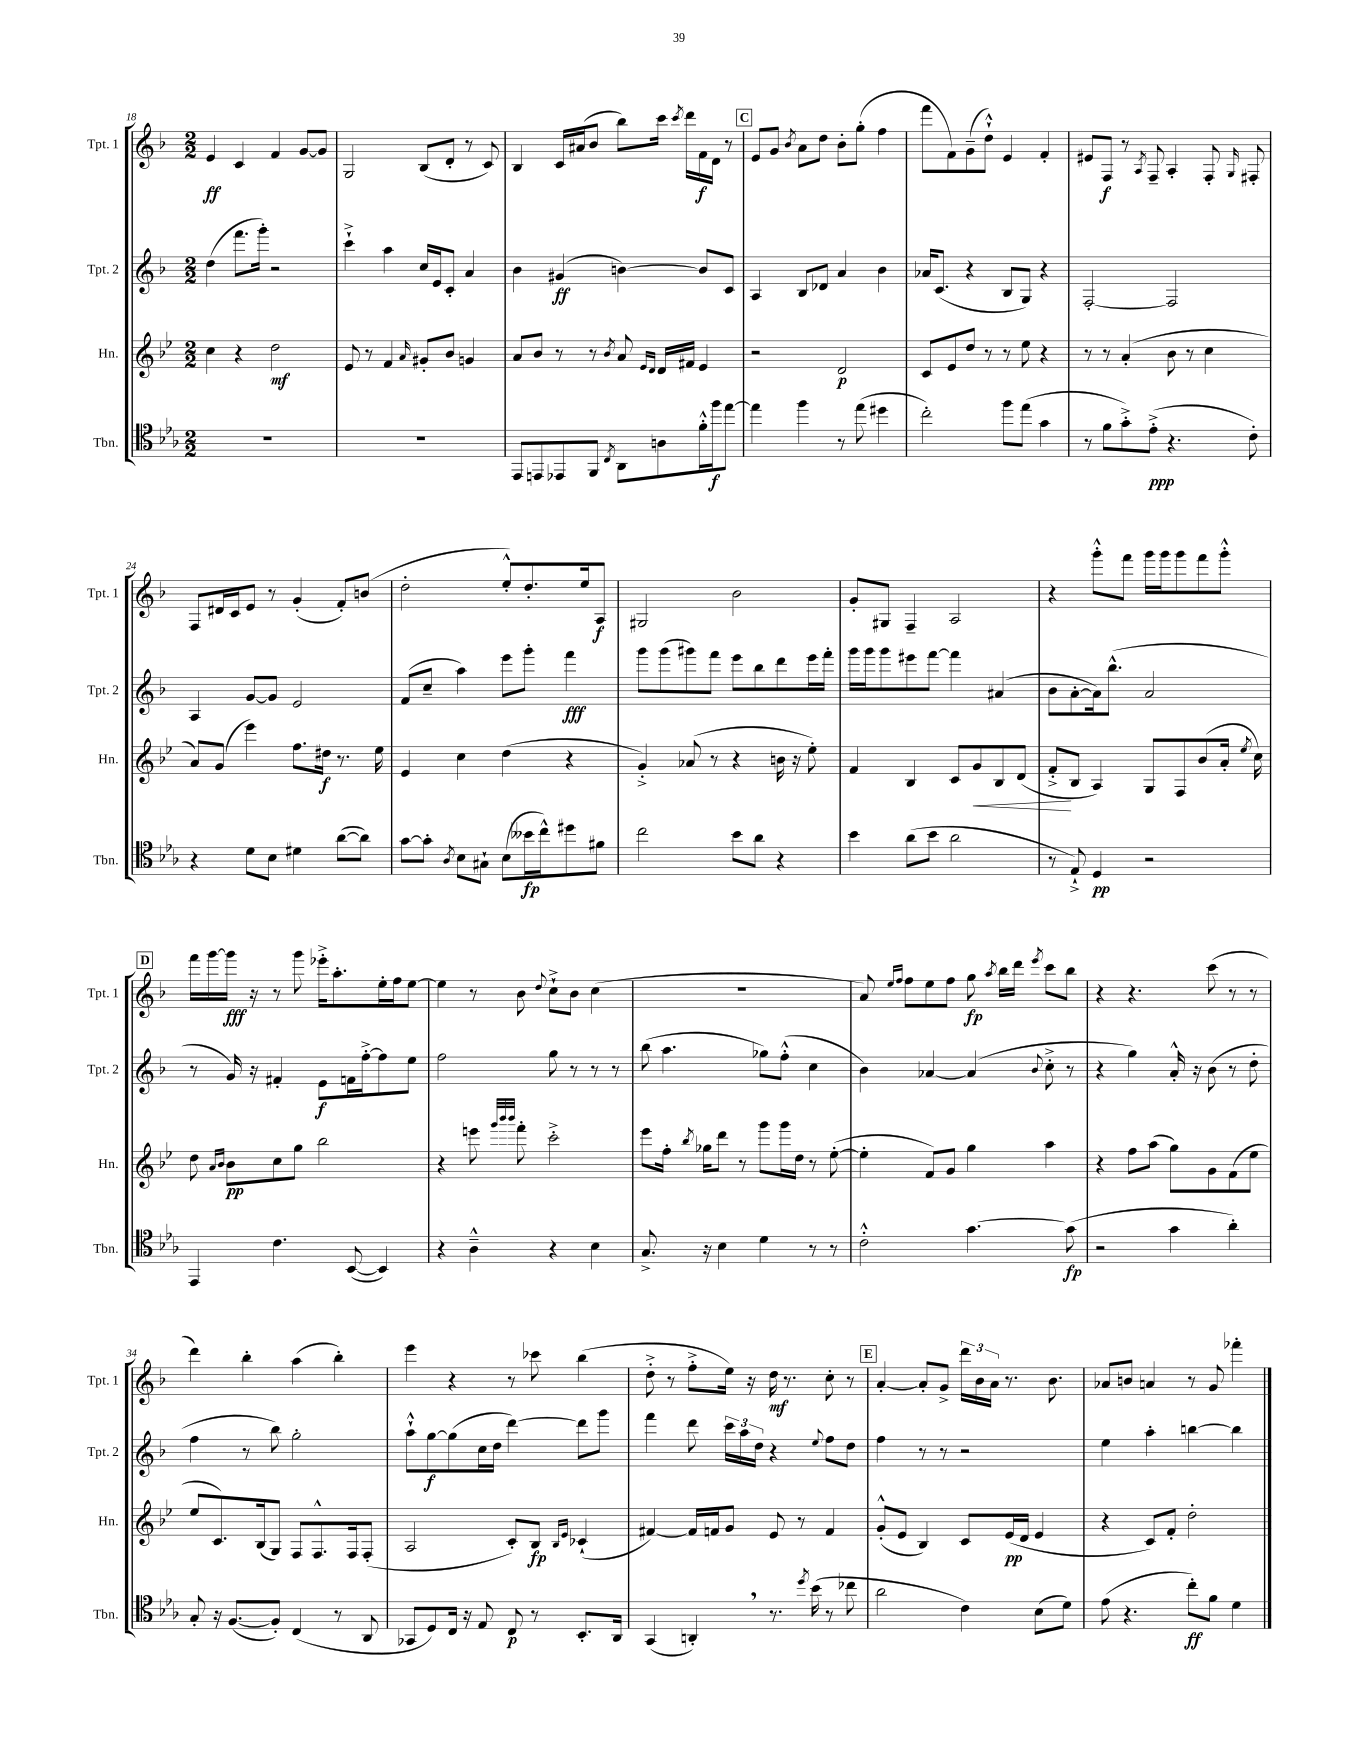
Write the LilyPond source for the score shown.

<<
\new StaffGroup <<
\new Staff = "s0" \with { instrumentName = "Tpt. 1" shortInstrumentName = "Tpt. 1" } {
    \clef treble \key f \major \numericTimeSignature \time 2/2
    \autoBeamOff e'4\ff c'4 f'4 g'8[~ g'8] |
    g2 bes8[( d'8]-. r8 c'8) |
    bes4 c'16[ ais'16( bes'8] bes''8[) c'''16] \acciaccatura { c'''8 } d'''16[ f'16\f d'16] r8 |
    \mark \markup { \box "C" } e'8[ g'8] \acciaccatura { bes'8 } a'8[ d''8] bes'8[-. g''8]-.( f''4 |
    f'''8[ f'8) g'8--( d''8]-!-^) e'4 f'4-. |
    eis'8[ f8]\f r8 \acciaccatura { a8 } f8-- a4-. f8-. \grace { g16 } fis8-. |
    f8[ dis'16 c'16 e'8] r8 g'4-.( f'8[-.) b'8]( |
    d''2-. e''8[-.-^) d''8.-. e''16 a8]\f |
    gis2 bes'2 |
    g'8[-. gis8] f4-- a2 |
    r4 g'''8[-.-^ f'''8] g'''16[ g'''16 g'''8 f'''8 g'''8]-.-^ |
    \mark \markup { \box "D" } f'''16[ g'''16~ g'''16]\fff r16 r8 g'''8 ees'''16[-.-> a''8.-. e''16-. f''16 e''8]~ |
    e''4 r8 bes'8 \appoggiatura { d''8 } c''8[-!-> bes'8] c''4( |
    R1 |
    a'8) \grace { e''16[ f''16] } f''8[ e''8 f''8] g''8\fp \acciaccatura { a''8 } bes''16[ d'''16] \acciaccatura { e'''8 } c'''8[ bes''8] |
    r4 r4. c'''8( r8 r8 |
    d'''4) bes''4-. a''4( bes''4-.) |
    e'''4 r4 r8 ces'''8 bes''4( |
    d''8-.-> r8 f''8[-.-> e''16]) r16 d''16\mf r8. c''8-. r8 |
    \mark \markup { \box "E" } a'4~-. a'8[-. g'8]-> \tuplet 3/2 { d'''16[ bes'16 a'16] } r8. bes'8. |
    aes'8[ b'8] a'4 r8 g'8 fes'''4-. \bar "|." |
}
\new Staff = "s1" \with { instrumentName = "Tpt. 2" shortInstrumentName = "Tpt. 2" } {
    \clef treble \key f \major \numericTimeSignature \time 2/2
    \autoBeamOff d''4( f'''8.[ g'''16]-.) r2 |
    c'''4-!-> a''4 c''16[ e'16 c'8]-. a'4 |
    bes'4 gis'4\ff( b'4~) b'8[ c'8] |
    \mark \markup { \box "C" } a4 bes8[ des'8] a'4 bes'4 |
    aes'16[ c'8.]( r4 bes8[ g8]) r4 |
    f2~-. f2 |
    a4 g'8[~ g'8] e'2 |
    f'8[( c''8]-- a''4) e'''8[ g'''8]-. f'''4\fff |
    g'''8[ g'''8( gis'''8) f'''8] e'''8[ bes''8 d'''8 e'''16 f'''16]-. |
    g'''16[ g'''16 g'''8 eis'''8 f'''8]~ f'''4 ais'4( |
    bes'8[ a'8~-. a'16) bes''8.]-^( a'2 |
    \mark \markup { \box "D" } r8 g'16) r16 fis'4-. e'8[\f f'16 f''16~-.-> f''8 e''8] |
    f''2 g''8 r8 r8 r8 |
    bes''8( a''4. ges''8[) f''8]-.-^( c''4 |
    bes'4) aes'4~ aes'4( \appoggiatura { bes'8 } c''8-.-> r8 |
    r4 g''4) a'16-.-^ r16 bes'8( r8 d''8-. |
    f''4 r8 bes''8) g''2-. |
    a''8[-!-^ g''8~\f g''8( c''16 d''16] d'''4~) d'''8[ g'''8] |
    f'''4 d'''8 \tuplet 3/2 { c'''16[ a''16 d''16] } r4 \appoggiatura { e''8 } f''8[ d''8] |
    \mark \markup { \box "E" } f''4 r8 r8 r2 |
    e''4 a''4-. b''4~ b''4 \bar "|." |
}
\new Staff = "s2" \with { instrumentName = "Hn." shortInstrumentName = "Hn." } {
    \clef treble \key bes \major \numericTimeSignature \time 2/2
    \autoBeamOff c''4 r4 d''2\mf |
    ees'8 r8 f'4 \grace { a'16 } gis'8[-. bes'8] g'4 |
    a'8[ bes'8] r8 r8 \acciaccatura { bes'8 } a'8 \grace { ees'16[ d'16] } d'16[ fis'16] ees'4 |
    \mark \markup { \box "C" } r2 d'2\p |
    c'8[ ees'8 d''8] r8 r8 ees''8 r4 |
    r8 r8 a'4-.( bes'8 r8 c''4 |
    a'8[) g'8]( ees'''4) f''8.[ dis''16]\f r8. ees''16 |
    ees'4 c''4 d''4( r4 |
    g'4-.->) aes'8( r8 r4 b'16 r16 ees''8-.) |
    f'4 bes4 c'8[ g'8\< bes8 d'8]( |
    f'8[-.->\! bes8] a4) g8[ f8 bes'8( a'16]-. \acciaccatura { ees''8 } c''16) |
    \mark \markup { \box "D" } d''8 \grace { a'16[ bes'16] } bes'8[\pp c''8 g''8] bes''2 |
    r4 e'''8 \grace { g'''32[ bes'''32 bes'''32] } f'''8-. c'''2-.-> |
    ees'''8[ f''16]-. \acciaccatura { bes''8 } ges''16[ d'''8] r8 g'''8[ g'''16 d''16] r8 ees''8~-.( |
    ees''4-. f'8[) g'8] g''4 a''4 |
    r4 f''8[ a''8]( g''8[) g'8 f'8( ees''8] |
    ees''8[ c'8.) bes16( g8]) f8[ f8.-^ f16 f8]-.( |
    a2 c'8[-.) bes8]\fp \grace { bes16[ ees'16] } ces'4-!( |
    fis'4~) fis'16[ f'16 g'8] ees'8 r8 f'4 |
    \mark \markup { \box "E" } g'8[-.-^( ees'8] bes4) c'8[ ees'16\pp( d'16] ees'4 |
    r4 c'8[) f'8]-. d''2-. \bar "|." |
}
\new Staff = "s3" \with { instrumentName = "Tbn." shortInstrumentName = "Tbn." } {
    \clef tenor \key ees \major \numericTimeSignature \time 2/2
    \autoBeamOff R1 |
    R1 |
    ees,8[ e,8 ees,8 f,8] \acciaccatura { c8 } aes,8[ a8 f'16-.-^ f''16\f ees''8]~ |
    \mark \markup { \box "C" } ees''4 f''4 r8 ees''8( dis''4 |
    c''2-.) f''8[ ees''8]( g'4 |
    r8 f'8[ g'8-.->) ees'8]-.->\ppp( r4. c'8-.) |
    r4 d'8[ bes8] dis'4 aes'8[~( aes'8]) |
    g'8[~ g'8]-. \acciaccatura { aes8 } bes8[ gis8]-! bes8[( beses'16\fp c''16-^) dis''8 fis'8] |
    c''2 bes'8[ aes'8] r4 |
    bes'4 aes'8[( bes'8] aes'2 |
    r8 ees8-!->) d4\pp r2 |
    \mark \markup { \box "D" } ees,4 c'4. bes,8~( bes,4) |
    r4 aes4---^ r4 bes4 |
    g8.-> r16 bes4 d'4 r8 r8 |
    c'2-.-^ g'4.~ g'8\fp( |
    r2 g'4 aes'4-.) |
    g8-. r16 f8.[~( f8]-.) c4( r8 aes,8 |
    ges,8[ d8) c16] r16 ees8 c8\p r8 bes,8.[-. aes,16] |
    g,4( a,4-.) \breathe r8. \acciaccatura { d''8 } bes'16( r8 ces''8 |
    \mark \markup { \box "E" } aes'2 c'4) bes8[( d'8]) |
    ees'8( r4. c''8[-.\ff) f'8] d'4 \bar "|." |
}
>>
>>
\layout { \context { \Score currentBarNumber = #18 } }
